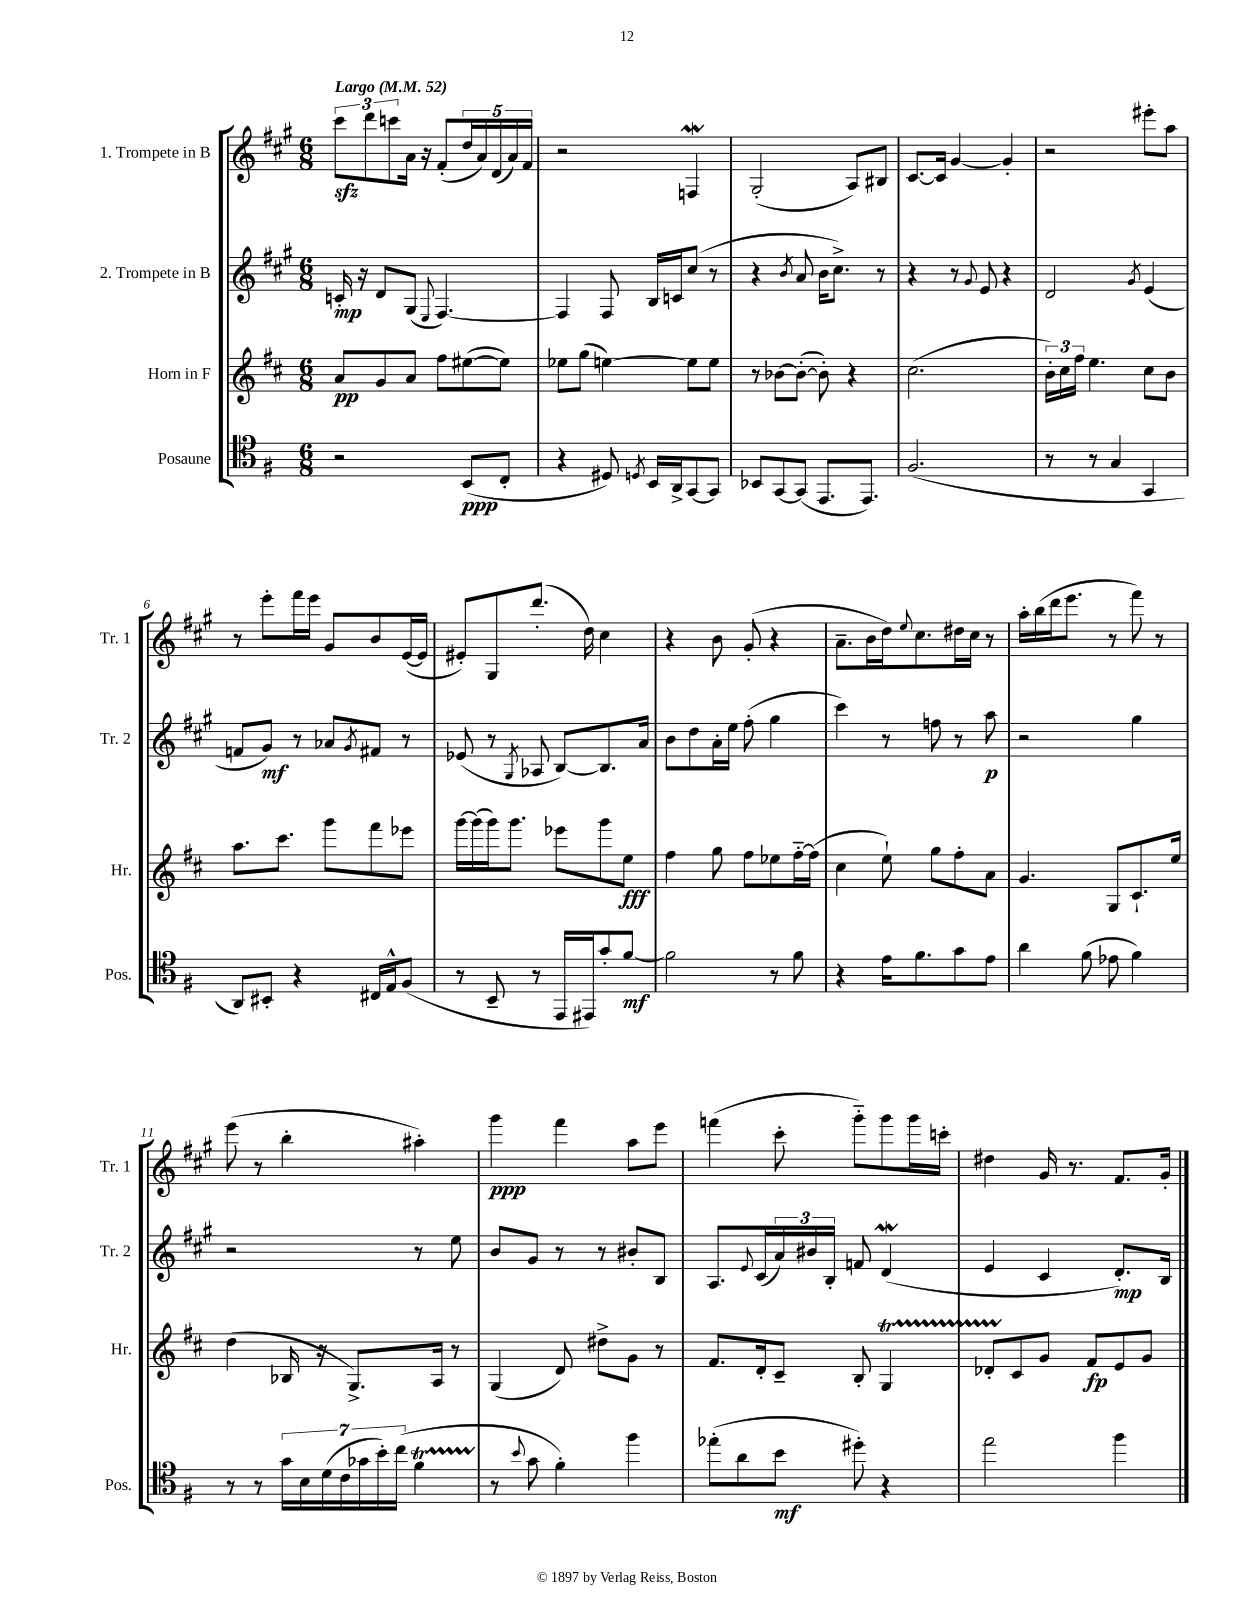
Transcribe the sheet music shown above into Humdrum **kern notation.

**kern	**kern	**kern	**kern
*staff4	*staff3	*staff2	*staff1
*clefC4	*clefG2	*clefG2	*clefG2
*k[f#]	*k[f#c#]	*k[f#c#g#]	*k[f#c#g#]
*M6/8	*M6/8	*M6/8	*M6/8
*MM52	*MM52	*MM52	*MM52
2r	8a	16c'	12ccc#
.	.	16r	.
.	.	.	12ddd
.	8g	8d	.
.	.	.	12ccc
.	8a	(8G#	16a
.	.	.	16r
.	.	8qqE	.
.	8ff#	[4.F#)	(8f#'
(8BB	([8ee#	.	20dd
.	.	.	20a)
.	.	.	(20d
8C'	8ee#])	.	.
.	.	.	20a)
.	.	.	20f#
=	=	=	=
4r	8ee-	4F#]	2r
.	(8gg	.	.
8D#)	[4ee)	8F#	.
8qD	.	.	.
16BB	.	16B	.
16AA^	.	16c	.
[8GG	8ee]	(8cc#	4F
8GG]	8ee	8r	.
=	=	=	=
8BB-	8r	4r	(2G#'
[8GG	[8b-	.	.
.	.	8qb	.
(8GG]	(8b-'_	8a	.
8.EE	8b-'])	16b	.
.	.	8.cc#^)	.
.	4r	.	8A)
8.EE)	.	.	.
.	.	8r	8B#
=	=	=	=
(2.F#	(2.cc#	4r	[8.c#
.	.	.	16c#]
.	.	8r	[4g#
.	.	8qqg#	.
.	.	8e	.
.	.	4r	4g#']
=	=	=	=
8r	24b')	2d	2r
.	24cc#	.	.
.	24ff#	.	.
8r	4.ee	.	.
4G	.	.	.
.	.	8qg#	.
4GG	8cc#	(4e	8eee#'
.	8b	.	8aa
=	=	=	=
8AA)	8.aa	8f	8r
8BB#'	.	8g#)	8eee'
.	8.ccc#	.	.
4r	.	8r	16fff#
.	.	.	16eee
.	8ggg	8a-	8g#
.	.	8qg#	.
16C#	8fff#	8f#	8b
16E^^	.	.	.
(8F#	8eee-	8r	([16e
.	.	.	16e]
=	=	=	=
8r	[16ggg	(8e-	8e#')
.	(16ggg]	.	.
8BB~	16ggg)	8r	8G#
.	8.ggg	.	.
.	.	8qG#	.
8r	.	8A-	(8.ddd'
16EE	8eee-	[8B)	.
16EE#)	.	.	16dd)
8g'	8ggg	8.B]	4cc#
[8f#	8ee	.	.
.	.	16a	.
=	=	=	=
2f#]	4ff#	8b	4r
.	.	8dd	.
.	8gg	16a'	8b
.	.	16ee	.
.	8ff#	(8ff#'	(8g#'
8r	8ee-	4gg#	4r
8f#	[16ff#'~	.	.
.	(16ff#]	.	.
=	=	=	=
4r	4cc#	4ccc#)	8.a~
.	.	.	16b
16e	8ee`)	8r	16dd)
.	.	.	8qqee
8.f#	.	.	8.cc#
.	8gg	8ff	.
8g	8ff#'	8r	16dd#
.	.	.	16cc#
8e	8a	8aa	8r
=	=	=	=
4a	4.g	2r	16aa'
.	.	.	(16bb
.	.	.	16ddd
.	.	.	8.eee
(8f#	.	.	.
8e-	8G	.	8r
4f#)	8.c#`	4gg#	8fff#)
.	.	.	8r
.	16ee	.	.
=	=	=	=
8r	(4dd	2r	(8eee
8r	.	.	8r
28g	16B-	.	4bb'
28B	.	.	.
.	16r	.	.
(28d	.	.	.
28c	.	.	.
.	8.G^)	.	.
28g-	.	.	.
28b')	.	.	.
(28cc	.	.	.
4f#	.	8r	4aa#')
.	16A	.	.
.	8r	8ee	.
=	=	=	=
8r	(4G	8b	4ggg#
8qqb	.	.	.
8g	.	8g#	.
4f#')	8d)	8r	4fff#
.	8dd#^	8r	.
4ff#	8g	8b#'	8aa
.	8r	8B	8eee
=	=	=	=
(8ee-'	8.f#	8.A	(4fff
8a	.	.	.
.	.	8qqe	.
.	16d'	(16c#	.
8b	8c#~	24a)	8ccc#'
.	.	24b#	.
.	.	24B'	.
8dd#')	8B'	8f	8ggg#'~)
4r	4G	(4d	8ggg#
.	.	.	16ggg#
.	.	.	16ccc'
=	=	=	=
2ee	8d-'	4e	4dd#
.	8c#	.	.
.	8g	4c#	16g#
.	.	.	8.r
.	8f#	.	.
4ff#	8e	8.d')	8.f#
.	8g	.	.
.	.	16B	16g#'
==	==	==	==
*-	*-	*-	*-
